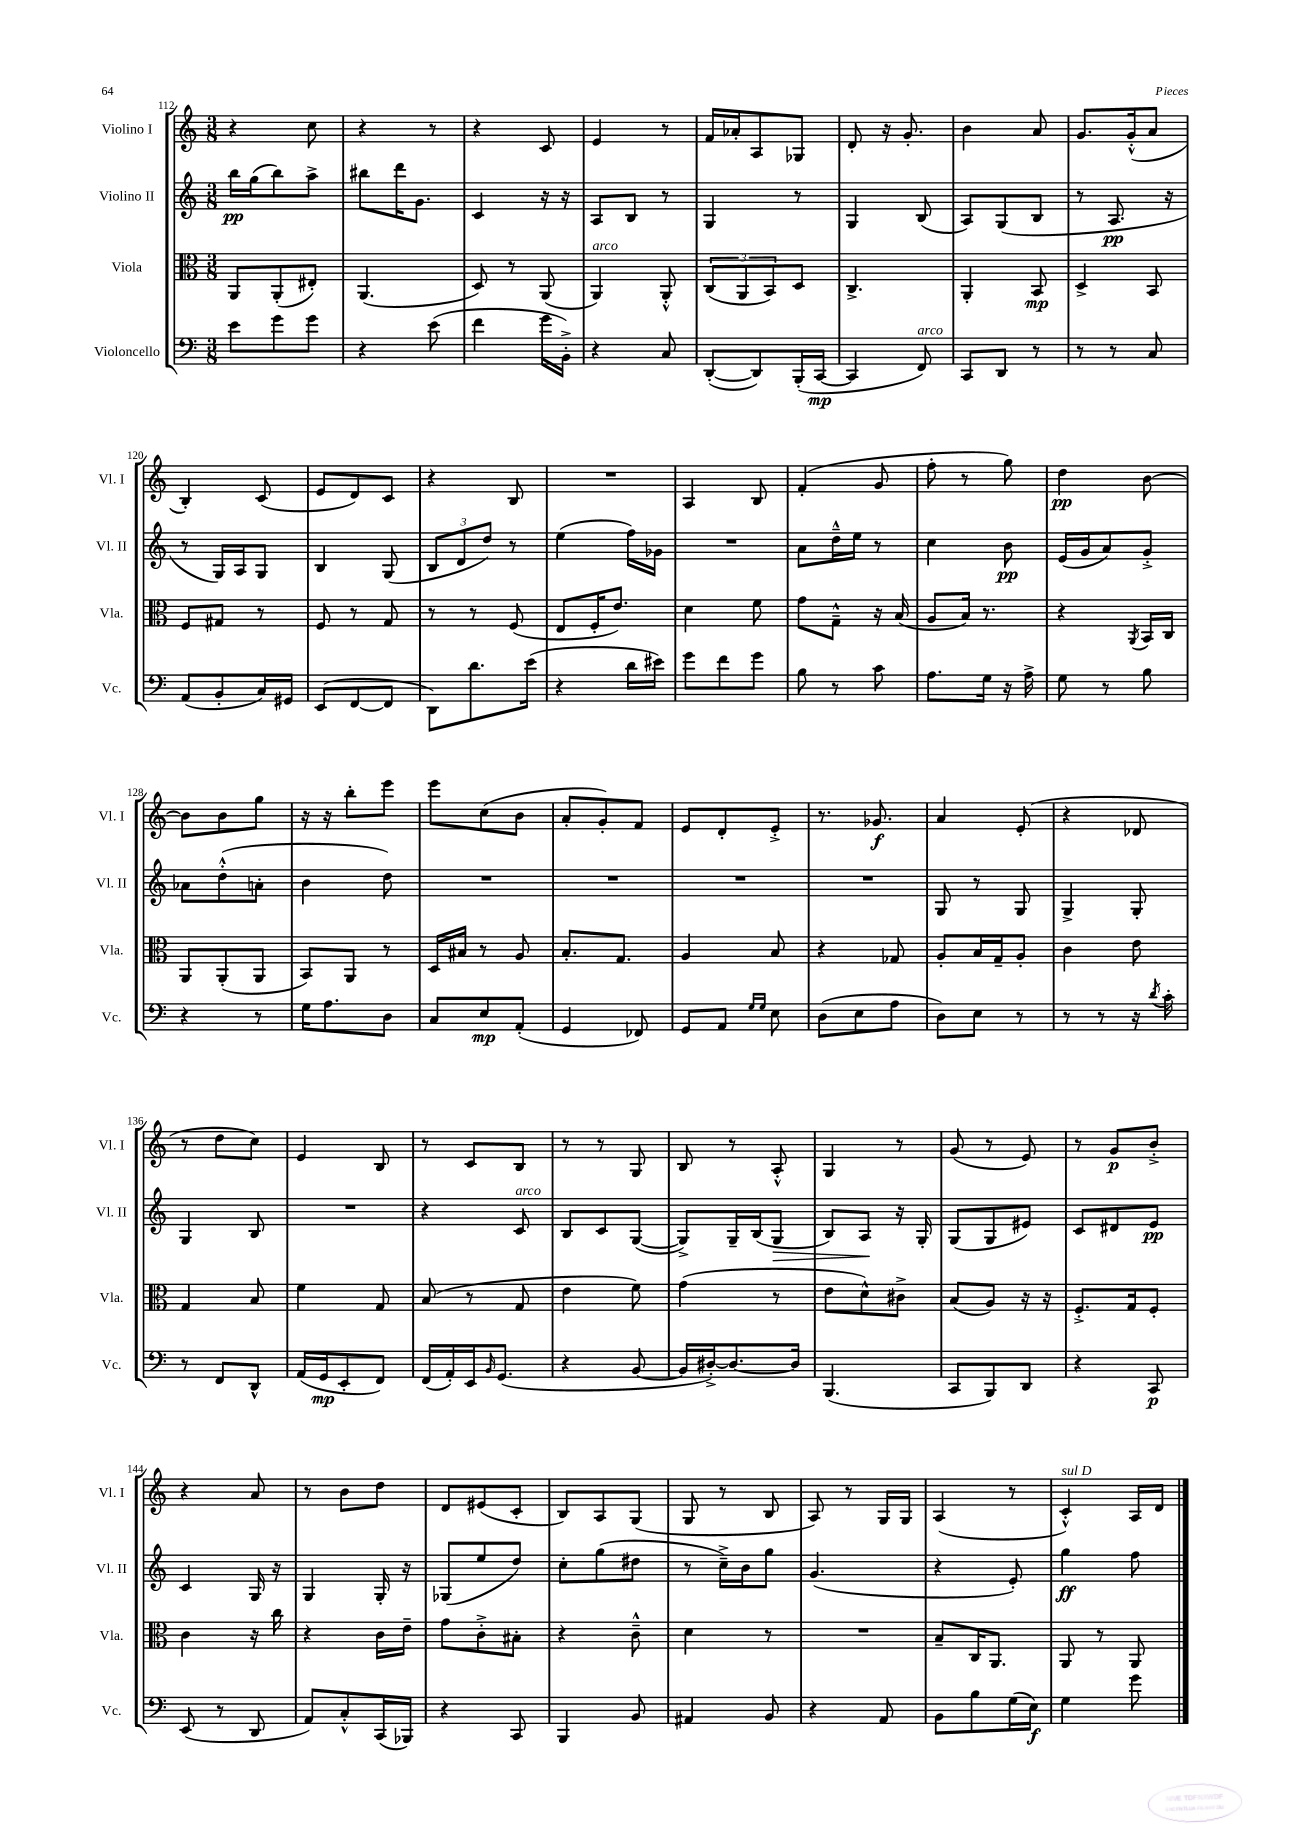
<<
\new StaffGroup <<
\new Staff = "s0" \with { instrumentName = "Violino I" shortInstrumentName = "Vl. I" } {
    \clef treble \key c \major \numericTimeSignature \time 3/8
    r4 c''8 |
    r4 r8 |
    r4 c'8 |
    e'4 r8 |
    f'16 aes'16-. a8 ges8 |
    d'8-. r16 g'8.-. |
    b'4 a'8 |
    g'8. g'16-.-^( a'8 |
    b4-.) c'8( |
    e'8 d'8) c'8 |
    r4 b8 |
    R4. |
    a4 b8 |
    f'4-.( g'8 |
    f''8-. r8 g''8) |
    d''4\pp b'8~ |
    b'8 b'8 g''8 |
    r16 r16 b''8-. e'''8 |
    e'''8 c''8( b'8 |
    a'8-. g'8-.) f'8 |
    e'8 d'8-. e'8-.-> |
    r8. ges'8.\f |
    a'4 e'8-.( |
    r4 des'8 |
    r8 d''8 c''8) |
    e'4 b8 |
    r8 c'8 b8 |
    r8 r8 g8 |
    b8 r8 a8-.-^ |
    g4 r8 |
    g'8( r8 e'8) |
    r8 g'8\p b'8-.-> |
    r4 a'8 |
    r8 b'8 d''8 |
    d'8 eis'8( c'8-. |
    b8) a8 g8( |
    g8 r8 b8 |
    a8) r8 g16 g16 |
    a4( r8 |
    c'4-.-^^\markup { \italic "sul D" }) a16 d'16 \bar "|." |
}
\new Staff = "s1" \with { instrumentName = "Violino II" shortInstrumentName = "Vl. II" } {
    \clef treble \key c \major \numericTimeSignature \time 3/8
    b''16\pp g''16( b''8) a''8-> |
    bis''8 d'''16 g'8. |
    c'4 r16 r16 |
    a8 b8 r8 |
    g4 r8 |
    g4 b8( |
    a8) g8( b8 |
    r8 a8.\pp r16 |
    r8 g16) a16 g8 |
    b4 g8( |
    \tuplet 3/2 { b8 d'8 d''8) } r8 |
    e''4( f''16) ges'16 |
    R4. |
    a'8 d''16---^ e''16 r8 |
    c''4 b'8\pp |
    e'16( g'16 a'8) g'8-.-> |
    aes'8 d''8-.-^( a'8-. |
    b'4 d''8) |
    R4. |
    R4. |
    R4. |
    R4. |
    g8 r8 g8 |
    g4-> g8-. |
    g4 b8 |
    R4. |
    r4 c'8^\markup { \italic "arco" } |
    b8 c'8 g8~( |
    g8->) g16-- b16( g8\> |
    b8) a8\! r16 g16-. |
    g8( g8 eis'8) |
    c'8 dis'8 e'8\pp |
    c'4 g16 r16 |
    g4 g16-. r16 |
    ges8( e''8 d''8) |
    c''8-. g''8( dis''8 |
    r8 c''16--->) b'16 g''8 |
    g'4.( |
    r4 e'8-.) |
    g''4\ff f''8 \bar "|." |
}
\new Staff = "s2" \with { instrumentName = "Viola" shortInstrumentName = "Vla." } {
    \clef alto \key c \major \numericTimeSignature \time 3/8
    a,8 a,8-.( eis8-.) |
    a,4.( |
    d8) r8 a,8( |
    a,4^\markup { \italic "arco" }) a,8-.-^ |
    \tuplet 3/2 { c8( a,8 b,8) } d8 |
    c4.-> |
    a,4-. b,8\mp |
    d4-> b,8 |
    f8 gis8 r8 |
    f8 r8 g8 |
    r8 r8 f8( |
    e8 f16-. e'8.) |
    d'4 f'8 |
    g'8 g8---^ r16 b16( |
    a8 b16) r8. |
    r4 \acciaccatura { a,8 } b,16 c16 |
    a,8 a,8-.( a,8 |
    b,8) a,8 r8 |
    d16 bis16 r8 a8 |
    b8.-. g8. |
    a4 b8 |
    r4 ges8 |
    a8-. b16 g16-- a8-. |
    c'4 e'8 |
    g4 b8 |
    f'4 g8 |
    b8( r8 g8 |
    e'4 f'8) |
    g'4( r8 |
    e'8 d'8-^) cis'8-> |
    b8( a8) r16 r16 |
    f8.-.-> g16 f8-. |
    c'4 r16 c''16 |
    r4 c'16 e'16-- |
    g'8 c'8-.-> bis8-. |
    r4 c'8---^ |
    d'4 r8 |
    R4. |
    b8-- c16 a,8. |
    a,8 r8 a,8 \bar "|." |
}
\new Staff = "s3" \with { instrumentName = "Violoncello" shortInstrumentName = "Vc." } {
    \clef bass \key c \major \numericTimeSignature \time 3/8
    e'8 g'8 g'8 |
    r4 e'8( |
    f'4 g'16 b,16-.->) |
    r4 c8 |
    d,8~-.( d,8) b,,16-.( c,16~\mp |
    c,4 f,8^\markup { \italic "arco" }) |
    c,8 d,8 r8 |
    r8 r8 c8 |
    a,8( b,8-. c16) gis,16 |
    e,8( f,8~ f,8 |
    d,8) d'8. e'16( |
    r4 d'16 eis'16) |
    g'8 f'8 g'8 |
    b8 r8 c'8 |
    a8. g16 r16 a16-> |
    g8 r8 b8 |
    r4 r8 |
    g16 a8. d8 |
    c8 e8\mp a,8-.( |
    g,4 fes,8) |
    g,8 a,8 \grace { g16 g16 } e8 |
    d8( e8 a8 |
    d8) e8 r8 |
    r8 r8 r16 \acciaccatura { d'8 } c'16-. |
    r8 f,8 d,8-^ |
    a,16( g,16\mp e,8-. f,8) |
    f,16( a,16-.) e,16 \grace { b,16 } g,8.( |
    r4 b,8~ |
    b,16 dis16~-.->) dis8.~ dis16 |
    b,,4.( |
    c,8 b,,8) d,8 |
    r4 c,8\p |
    e,8( r8 d,8 |
    a,8) c8-.-^ c,16( bes,,16) |
    r4 c,8 |
    b,,4 b,8 |
    ais,4 b,8 |
    r4 a,8 |
    b,8 b8 g16( e16\f) |
    g4 g'8 \bar "|." |
}
>>
>>
\layout { \context { \Score currentBarNumber = #112 } }
